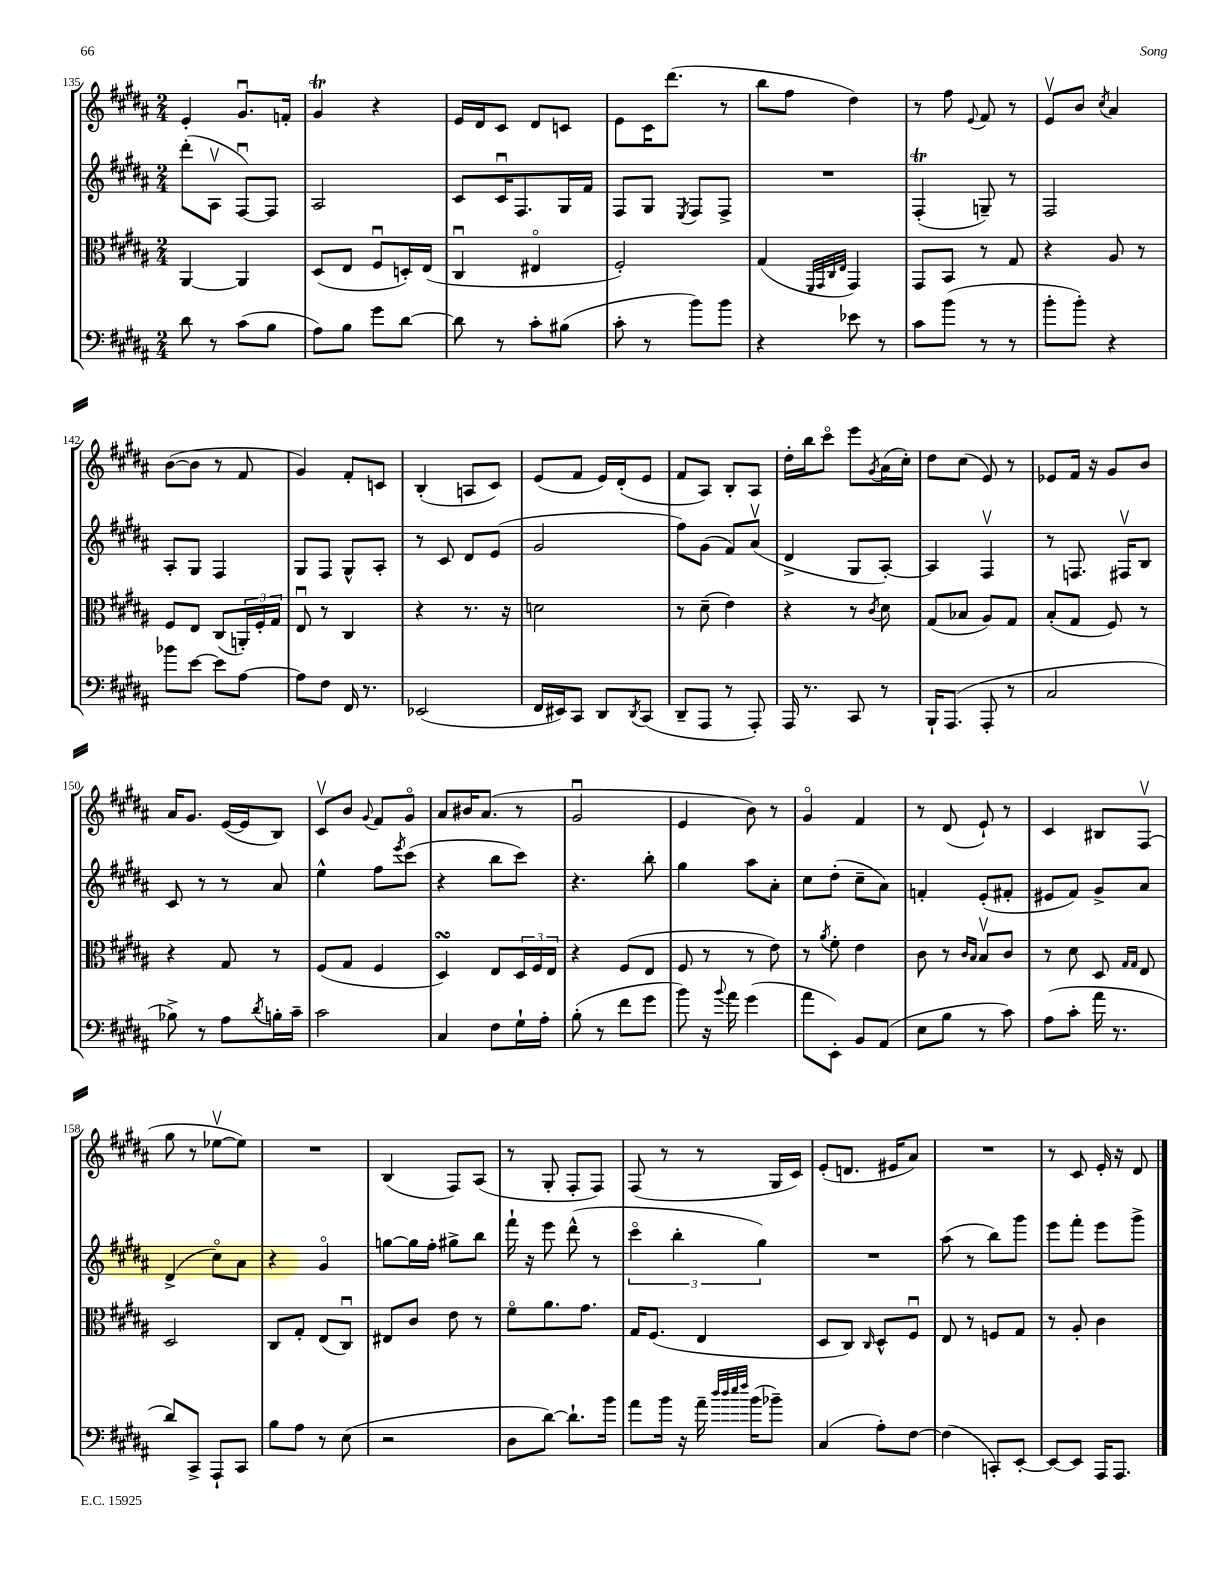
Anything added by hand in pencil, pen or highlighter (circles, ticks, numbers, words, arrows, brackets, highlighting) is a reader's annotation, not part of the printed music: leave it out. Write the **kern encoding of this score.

**kern	**kern	**kern	**kern
*staff4	*staff3	*staff2	*staff1
*clefF4	*clefC3	*clefG2	*clefG2
*k[f#c#g#d#a#]	*k[f#c#g#d#a#]	*k[f#c#g#d#a#]	*k[f#c#g#d#a#]
*M2/4	*M2/4	*M2/4	*M2/4
8d#	[4AA#	(8ddd#'	4e'
8r	.	8A#v	.
(8c#	4AA#]	[8F#u)	8.g#u
8B	.	8F#]	.
.	.	.	16f'
=	=	=	=
8A#)	(8D#	2A#	4g#
8B	8E	.	.
8g#	8F#u	.	4r
[8d#	16D')	.	.
.	(16E	.	.
=	=	=	=
8d#]	4C#u	8c#	16e
.	.	.	16d#
8r	.	16c#u	8c#
.	.	8.F#	.
8c#'	4E#o	.	8d#
(8B#	.	16G#	8c
.	.	16f#	.
=	=	=	=
8c#'	2F#')	8F#	8e
8r	.	8G#	16c#
.	.	.	(8.ddd#
.	.	8qE	.
8b)	.	8F#	.
8b	.	8F#^	8r
=	=	=	=
4r	(4G#	2r	8bb
.	.	.	8ff#
.	32qqFF#	.	.
.	32qqGG#	.	.
.	32qqC#	.	.
.	32qqE	.	.
8e-	4GG#)	.	4dd#)
8r	.	.	.
=	=	=	=
8c#	8GG#	(4F#'	8r
(8b	8BB	.	8ff#
.	.	.	8qqe
8r	8r	8G~)	8f#
8r	8G#	8r	8r
=	=	=	=
8b'	4r	2F#	8ev
8b')	.	.	8b
.	.	.	8qcc#
4r	8A#	.	4a#
.	8r	.	.
=	=	=	=
8b-	8F#	8A#'	([8b
[8e	8E	8G#	8b]
8e]	(8C#	4F#	8r
[8A#	24AA')	.	8f#
.	24F#'	.	.
.	24G#	.	.
=	=	=	=
8A#]	8Eu	8G#	4g#)
8F#	8r	8F#	.
16FF#	4C#	8G#^^	8f#'
8.r	.	.	.
.	.	8A#'	8c
=	=	=	=
(2EE-	4r	8r	(4B'
.	.	8c#	.
.	8.r	8d#	8A
.	.	(8e	8c#)
.	16r	.	.
=	=	=	=
16FF#	2d	2g#	(8e
16EE#)	.	.	.
8CC#	.	.	8f#
8DD#	.	.	16e)
.	.	.	(16d#'
8qDD#	.	.	.
(8CC#	.	.	8e
=	=	=	=
8DD#~	8r	8ff#)	8f#
8AAA#	(8d#~	(8g#	8A#)
8r	4e)	8f#)	8B'
8AAA#')	.	(8a#v	8A#
=	=	=	=
16AAA#	4r	4d#^	16dd#'
8.r	.	.	16bb
.	.	.	8ccc#o
8CC#	8r	8G#	8eee
.	8qc#	.	8qg#
8r	8d#	[8A#')	(16a#
.	.	.	16cc#')
=	=	=	=
16BBB`	(8G#	4A#]	8dd#
(8.AAA#	.	.	.
.	8B-	.	(8cc#
8AAA#'	8A#)	4F#v	8e)
8r	8G#	.	8r
=	=	=	=
2C#	(8B'	8r	8e-
.	8G#	8.F	16f#
.	.	.	16r
.	8F#)	.	8g#
.	.	16F#v	.
.	8r	8B	8b
=	=	=	=
8B-^)	4r	8c#	16a#
.	.	.	8.g#
8r	.	8r	.
8A#	8G#	8r	([16e
.	.	.	16e]
8qd#	.	.	.
16B'	8r	8a#	8B)
16c#~	.	.	.
=	=	=	=
2c#	(8F#	4ee^^	8c#v
.	8G#	.	8b
.	.	.	8qqg#
.	4F#	8ff#	8f#
.	.	8qeee	.
.	.	(8ccc#	8g#o
=	=	=	=
4C#	4D#)	4r	8a#
.	.	.	16b#
.	.	.	(8.a#
8F#	8E	8bb	.
16G#`	24D#	8ccc#)	8r
.	24F#	.	.
16A#'	.	.	.
.	24E	.	.
=	=	=	=
(8B'	4r	4.r	2g#u
8r	.	.	.
8f#	(8F#	.	.
8g#	8E	8bb'	.
=	=	=	=
8b)	8F#	4gg#	4e
16r	8r	.	.
8qqb	.	.	.
16a#	.	.	.
(4g#	8r	8aa#	8b)
.	8e)	8a#'	8r
=	=	=	=
8a#	8r	8cc#	4g#o
.	8qa#	.	.
8EE')	8f#'	(8dd#'	.
8BB	4e	8cc#~	4f#
(8AA#	.	8a#)	.
=	=	=	=
8E	8c#	4f'	8r
8B	8r	.	(8d#
.	16qqc#	.	.
.	16qqB	.	.
8r	8Bv	(8e'	8e`)
8c#)	8c#	8f#'	8r
=	=	=	=
(8A#	8r	8e#	4c#
8c#'	8d#	8f#)	.
16a#	8D#	8g#^	8B#
8.r	.	.	.
.	16qqG#	.	.
.	16qqG#	.	.
.	8E	8a#	(8F#v
=	=	=	=
8d#)	2D#	(4d#^	8gg#
8CC#^	.	.	8r
8AAA#`	.	8cc#o)	[8ee-v
8CC#	.	8a#	8ee-])
=	=	=	=
8B	8C#	4r	2r
8A#	8G#'	.	.
8r	(8E	4g#o	.
(8E	8C#u)	.	.
=	=	=	=
2r	8E#	[8gg	(4B
.	8c#	16gg]	.
.	.	16ff#'	.
.	8e	8gg#^	8F#)
.	8r	8bb	(8A#
=	=	=	=
8D#	8f#o	16fff#`	8r
.	.	16r	.
[8d#)	8.a#	8eee	8G#'
8.d#`]	.	(8ddd#^^	8F#'
.	8.g#	.	.
.	.	8r	8F#)
16b	.	.	.
=	=	=	=
8a#	16G#	6ccc#o	(8F#
.	(8.F#	.	.
16b	.	.	8r
.	.	6bb'	.
16r	.	.	.
16a#~	4E	.	8r
32qqdd#	.	.	.
32qqdd#	.	.	.
32qqee	.	.	.
32qqff#	.	.	.
(16b	.	.	.
.	.	6gg#)	.
8b-~)	.	.	16G#
.	.	.	16c#)
=	=	=	=
(4C#	8D#	2r	(8e'
.	8C#)	.	8.d
.	16qqC#	.	.
8A#')	8D#^^	.	.
.	.	.	16e#
[8F#	8F#u	.	8a#)
=	=	=	=
(4F#]	8E	(8aa#	2r
.	8r	8r	.
8CC')	8F	8bb)	.
[8EE'	8G#	8ggg#	.
=	=	=	=
8EE_	8r	8eee	8r
8EE]	8A#'	8fff#'	8c#
16AAA#	4c#	8eee	16e'
8.AAA#	.	.	16r
.	.	8ggg#^	8d#
==	==	==	==
*-	*-	*-	*-
